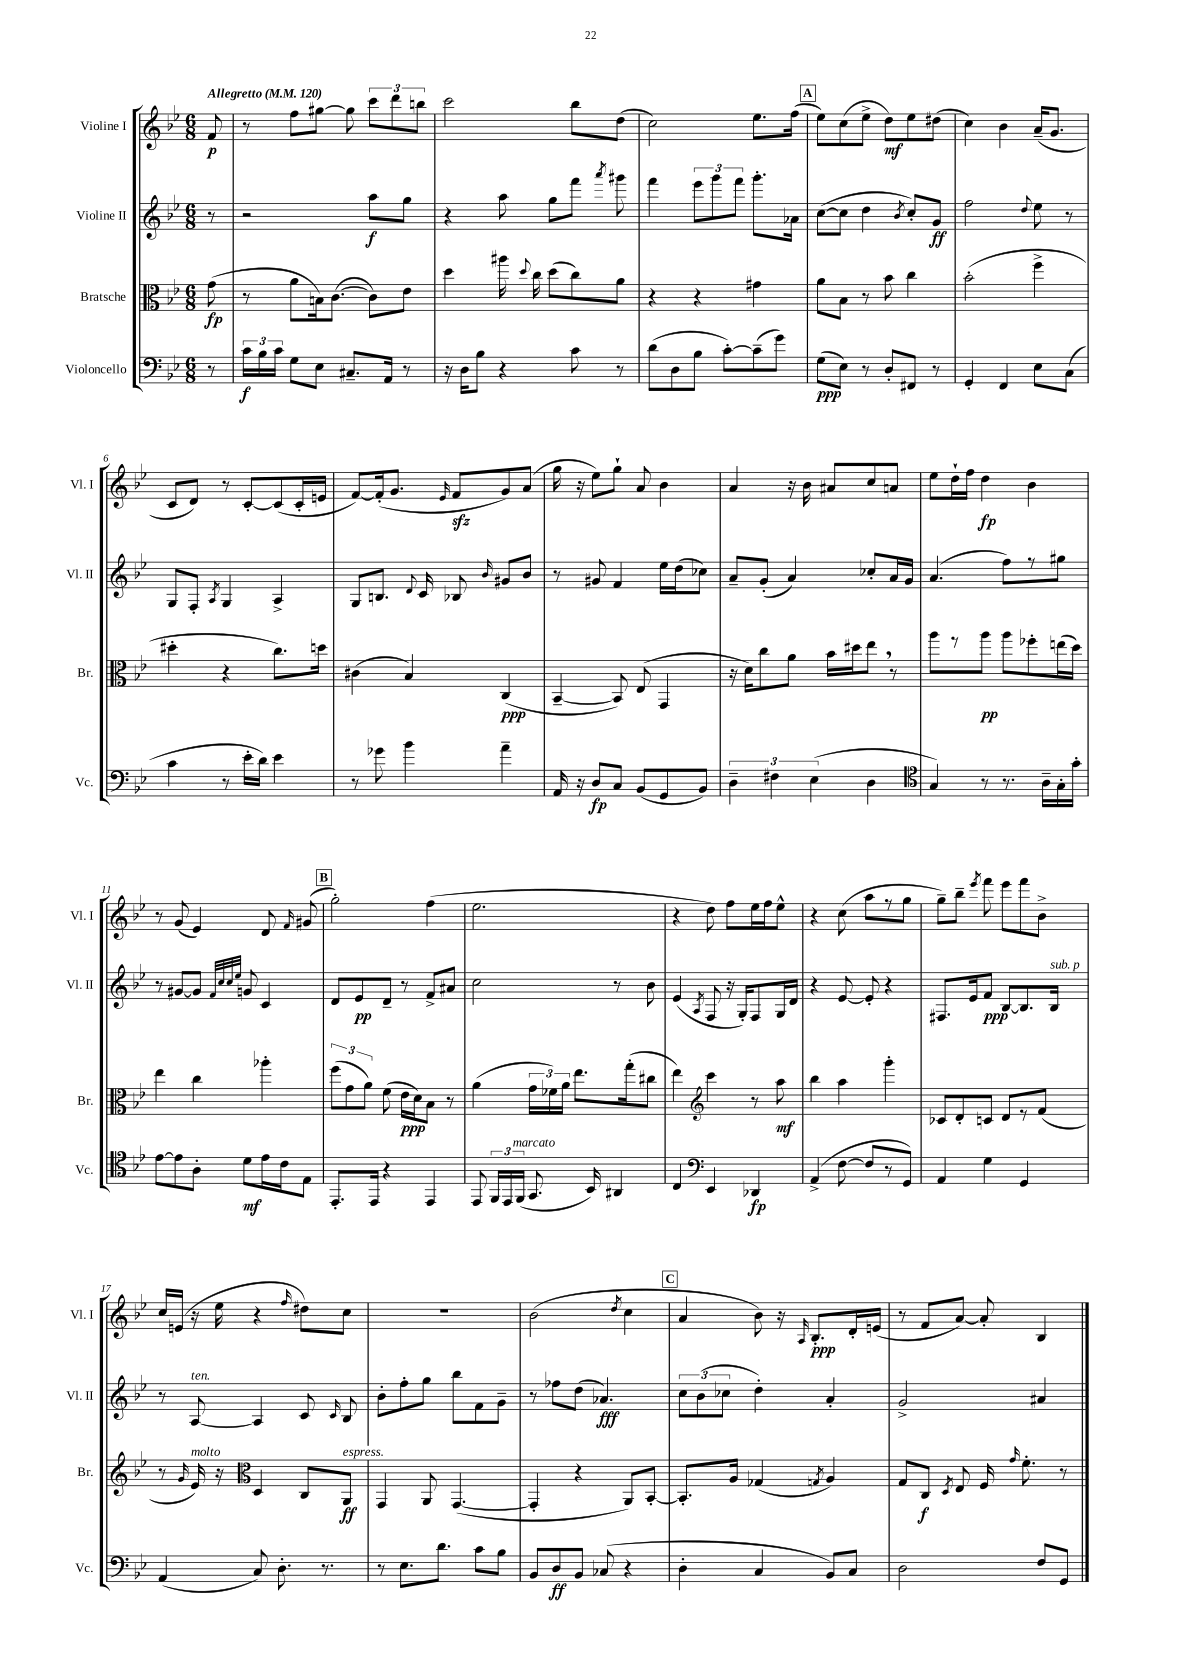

**kern	**kern	**kern	**kern
*staff4	*staff3	*staff2	*staff1
*clefF4	*clefC3	*clefG2	*clefG2
*k[b-e-]	*k[b-e-]	*k[b-e-]	*k[b-e-]
*M6/8	*M6/8	*M6/8	*M6/8
*MM120	*MM120	*MM120	*MM120
8r	(8g\	8r	8f/
=	=	=	=
24c\LL	8r	2r	8r
24B-\	.	.	.
24c\JJ	.	.	.
8G\L	8a\L	.	8ff\L
8E-\J	16B\k)	.	[8gg#\J
.	([8.c\J	.	.
8.C#~/L	.	.	8gg#\]
.	8c\]L)	8aa\L	12ccc\L
16AA/Jk	.	.	.
.	.	.	12ddd\
8r	8e-\J	8gg\J	.
.	.	.	12bb\J
=	=	=	=
16r	4dd\	4r	2ccc\
16D\LK	.	.	.
8B-\J	.	.	.
4r	16aa#\	8aa\	.
.	8qqdd/	.	.
.	16cc\	.	.
.	(8dd\L	8gg\L	.
8c\	8cc\)	8fff\J	8bb-\L
.	.	8qaaa/	.
8r	8a\J	8ggg#\	(8dd\J
=	=	=	=
(8d\L	4r	4fff\	2cc\)
8D\	.	.	.
8B-\J	4r	12eee-\L	.
.	.	12ggg\	.
[8c'\L)	.	.	.
.	.	12fff\J	.
(8c~\]	4g#\	8.ggg'\L	8.ee-\L
8g\J)	.	.	.
.	.	16a-\Jk	(16ff\Jk
=	=	=	=
(8G\L	8a\L	([8cc\L	8ee-\L)
8E-\J)	8B-\J	8cc\]J	(8cc\
8r	8r	4dd\	8ee-^\J
8D'/L	8b-\	.	8dd\L)
.	.	8qb-/	.
8FF#/J	4cc\	8cc'/L)	8ee-\
8r	.	8g/J	(8dd#\J
=	=	=	=
4GG'/	(2b-'\	2ff\	4cc\)
4FF/	.	.	4b-\
.	.	8qqdd/	.
8E-\L	4ff^\	8ee-\	(16a~/LK
.	.	.	8.g/J
(8C\J	.	8r	.
=	=	=	=
4c\	4dd#'\	8G/L	8c/L
.	.	8F'/J	8d/J)
.	.	8qA/	.
8r	4r	4G/	8r
16e-'\LL	.	.	[8c'/L
16d\JJ)	.	.	.
4e-\	8.cc\L)	4A^/	(8c/]
.	.	.	16c'/L
.	16dd\Jk	.	16e/JJ
=	=	=	=
8r	(4c#\	8G/L	[8f/L)
8g-\	.	8.B/J	(16f'/]k
.	.	.	8.g/J
4b-\	4B-/)	.	.
.	.	8qqd/	.
.	.	16c/	.
.	.	.	16qqe-/
.	.	8B-/	8f/L
.	.	16qqb-/	.
4a~\	(4C/	8g#/L	8g/)
.	.	8b-/J	(8a/J
=	=	=	=
16AA/	[4BB-~/	8r	16gg\
16r	.	.	16r
8D/L	.	8g#/	8ee-\L)
8C/J	8BB-/])	4f/	8gg`\J
(8BB-/L	(8E-/	.	8a/
8GG/	4GG/	16ee-\LL	4b-\
.	.	(16dd\J	.
8BB-/J)	.	8cc-\J)	.
=	=	=	=
6D~\	16r	8a~/L	4a/
.	16d\LK)	.	.
.	8cc\	(8g'/J	.
6F#\	.	.	.
.	8a\J	4a/)	16r
.	.	.	16b-\
(6E-\	.	.	.
.	16b-\LL	.	8a#/L
.	16dd#\J	.	.
4D\	8ee-\J	8cc-'/L	8cc/
.	8r	16a/L	8a/J
.	.	16g/JJ	.
=	=	=	=
*clefC4	*	*	*
4G/)	8aa\L	(4.a/	8ee-\L
.	8r	.	16dd`\L
.	.	.	16ff\JJ
8r	8aa\J	.	4dd\
8.r	8aa\L	8ff\L)	.
.	8ff-'\	8r	4b-\
16A~\LL	.	.	.
16G'\	(16ee\L	8gg#\J	.
16g'\JJ	16dd\JJ)	.	.
=	=	=	=
[8e-\L	4ee-\	8r	8r
8e-\]	.	[8g#/L	(8g/
8A'\J	4cc\	8g#/]J	4e-/)
.	.	32qqf/LLL	.
.	.	32qqcc/	.
.	.	32qqcc/	.
.	.	32qqee-/JJJ	.
8d\L	.	8g/	.
16e-\L	4aa-'\	4c/	8d/
16c\J	.	.	.
.	.	.	16qqf/
8E-\J	.	.	(8g#/
=	=	=	=
8.EE-'/L	(12ff\L	8d/L	2gg'\)
.	12g\	.	.
.	.	8e-/	.
.	12a\J)	.	.
16EE-/Jk	.	.	.
4r	(8f\	8d~/J	.
.	16e-\LL	8r	.
.	16d\J)	.	.
4EE-/	8B-\J	8f^/L	(4ff\
.	8r	8a#/J	.
=	=	=	=
8EE-/	(4a\	2cc\	2.ee-\
24FF/LL	.	.	.
24EE-/	.	.	.
(24FF/JJ	.	.	.
8.GG/	24g\LL	.	.
.	24f-\)	.	.
.	24a\JJ	.	.
.	8.ee-\L	.	.
16BB-/)	.	.	.
4AA#/	.	8r	.
.	(16gg'\k	.	.
.	8cc#\J	8b-\	.
=	=	=	=
4C/	4ee-\)	(4e-/	4r
*clefF4	*clefG2	*	*
.	.	8qA/	.
4EE-/	4ccc\	8F/	8dd\)
.	.	16r	8ff\L
.	.	16G'/LK)	.
4DD-/	8r	8F/	16ee-\L
.	.	.	16ff\J
.	8aa\	16G/L	8ee-^^\J
.	.	16d/JJ	.
=	=	=	=
(4AA^/	4bb-\	4r	4r
[8F\	4aa\	[8e-/	(8cc\
8F/]L	.	8e-'/]	8aa\L
8r	4ggg'\	4r	8r
8GG/J)	.	.	8gg\J
=	=	=	=
4AA/	8c-/L	8.F#/L	8gg~\L)
.	8d'/	.	8bb-~\J
.	.	16e-/k	.
.	.	.	8qeee-/
4G\	8c/J	8f/J	8fff\
.	8d/L	[8B-/L	8eee-\L
4GG/	8r	8.B-/]	8fff\
.	(8f/J	.	8b-^\J
.	.	16B-/Jk	.
=	=	=	=
(4AA/	8r	8r	16cc/LL
.	.	.	(16e/JJ
.	16qqg/	.	.
.	16e-/)	[8A/	16r
.	16r	.	16ee-\
*	*clefC3	*	*
8C/)	4D/	4A/]	4r
8.D'\	.	.	.
.	.	.	16qqff/
.	8C/L	8c/	8dd#\L)
8.r	.	.	.
.	.	16qqc/	.
.	8AA/J	8B-/	8cc\J
=	=	=	=
8r	4GG/	8b-'\L	2.r
8.E-\L	.	8ff'\	.
.	8AA/	8gg\J	.
8.d\J	.	.	.
.	([4.GG/	8bb-\L	.
8c\L	.	8f\	.
8B-\J	.	8g~\J	.
=	=	=	=
8BB-/L	4GG'/]	8r	(2b-\
8D/	.	8ff-\L	.
8BB-/J	4r	(8dd\J	.
(8C-/	.	4.a-/)	.
.	.	.	8qdd/
4r	8AA/L)	.	4cc\
.	[8BB-'/J	.	.
=	=	=	=
4D'\	8.BB-'/]L	12cc\L	4a/
.	.	(12b-\	.
.	.	12cc-\J	.
.	16A/Jk	.	.
4C/	(4G-/	4dd'\)	8b-\)
.	.	.	16r
.	.	.	16qqA/
.	.	.	8.B-'/L
.	8qG/	.	.
8BB-/L)	4A/)	4a'/	.
8C/J	.	.	16d'/L
.	.	.	(16e/JJ
=	=	=	=
2D\	8G/L	2g^/	8r
.	8C/J	.	8f/L
.	8qD/	.	.
.	8E-/	.	[8a/J)
.	16F/	.	8a'/]
.	16qqg/	.	.
.	8.f'\	.	.
8F/L	.	4a#/	4B-/
8GG/J	8r	.	.
==	==	==	==
*-	*-	*-	*-
